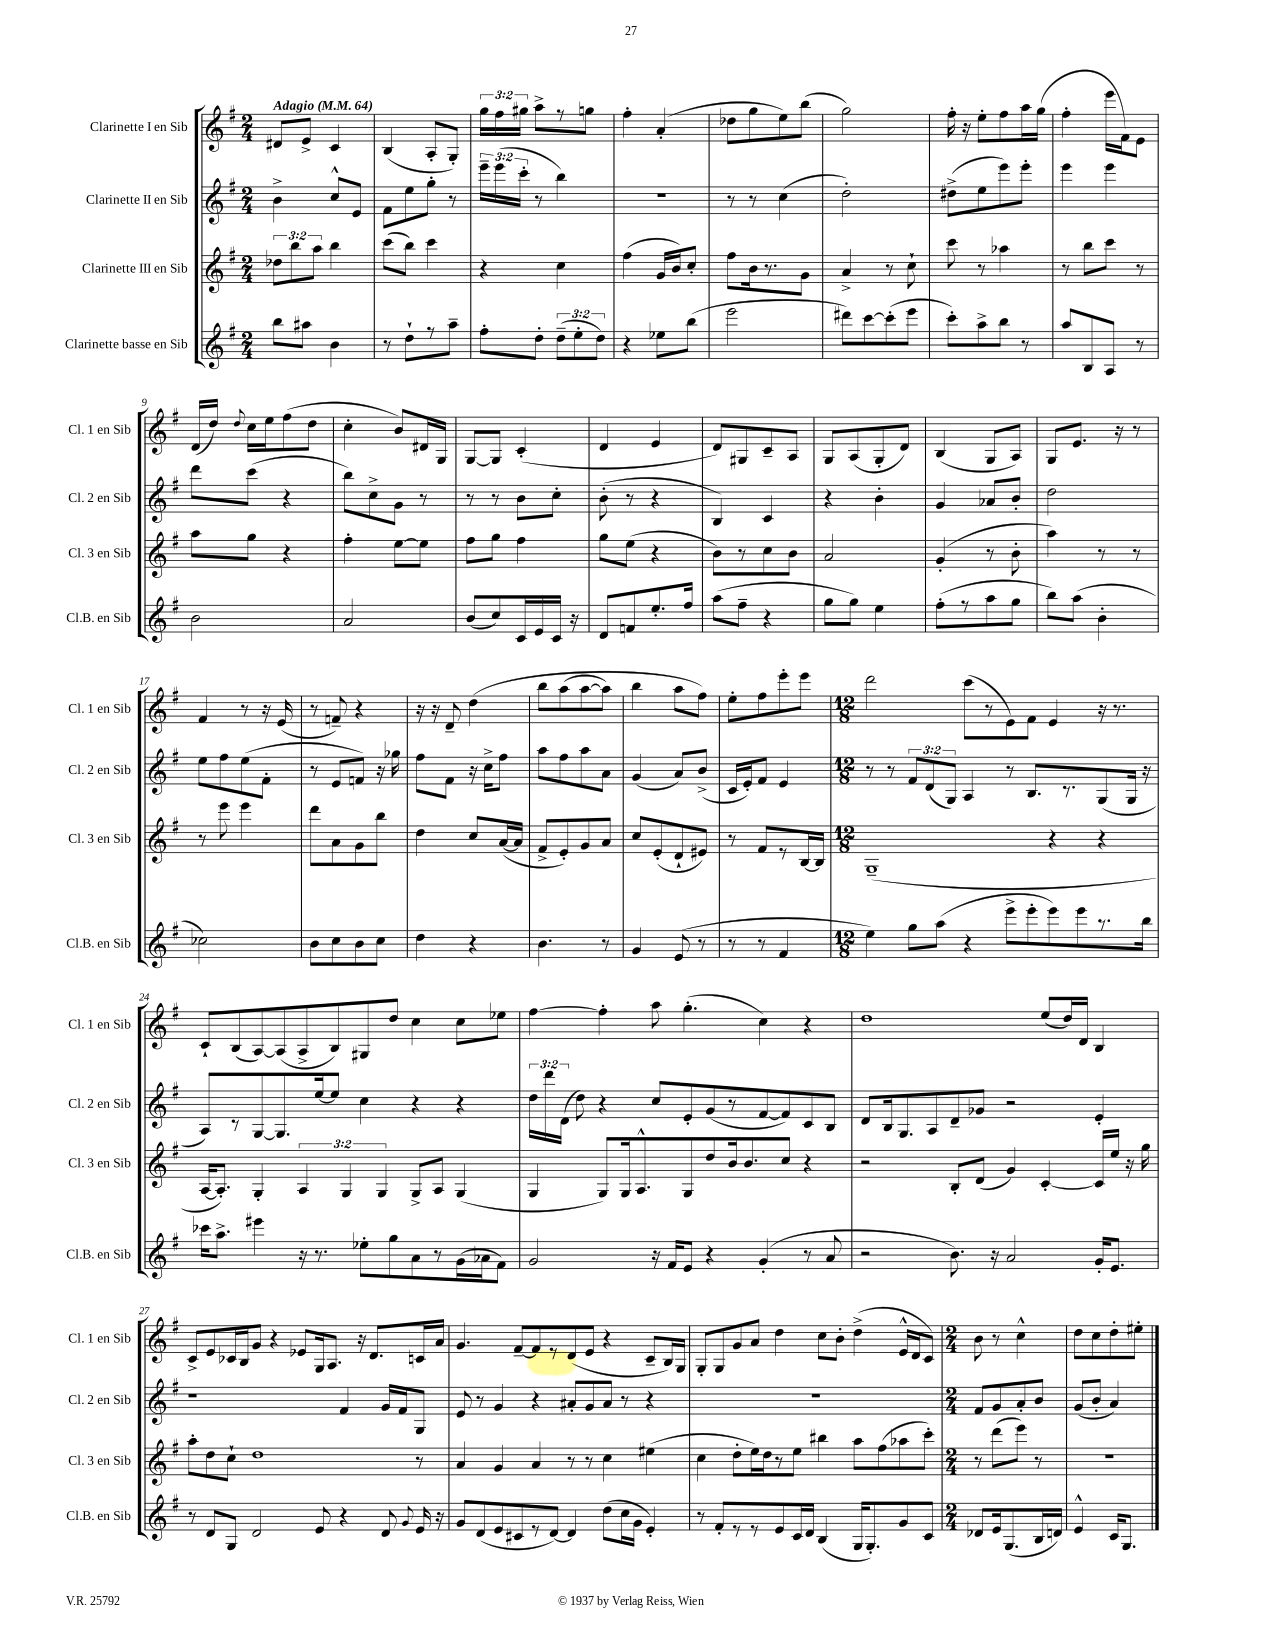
<<
\new StaffGroup <<
\new Staff = "s0" \with { instrumentName = "Clarinette I en Sib" shortInstrumentName = "Cl. 1 en Sib" } {
    \clef treble \key g \major \numericTimeSignature \time 2/4 \override Staff.TupletNumber.text = #tuplet-number::calc-fraction-text \tempo "Adagio" 4 = 64
    \autoBeamOff dis'8[ e'8]-> c'4 |
    b4( a8[-. g8]-.) |
    \tuplet 3/2 { g''16[ fis''16 gis''16] } a''8[-> r8 g''8] |
    fis''4-. a'4-.( |
    des''8[ g''8 e''8) b''8]( |
    g''2) |
    fis''16-. r16 e''8[-. fis''8 a''16 g''16]( |
    fis''4-. e'''16[ fis'16) e'8] |
    d'16[( d''16]) \appoggiatura { d''8 } c''16[ e''16 fis''8( d''8] |
    c''4-. b'8[) dis'16 g16] |
    g8[~ g8] c'4-.( |
    d'4 e'4 |
    d'8[) gis8 c'8-- a8] |
    g8[ a8( g8-. d'8]) |
    b4( g8[ a8]) |
    g8[ e'8.] r16 r8 |
    fis'4 r8 r16 e'16( |
    r8 f'8--) r4 |
    r16 r16 d'8-- d''4\( |
    b''8[ a''8( a''8~ a''8]) |
    b''4 a''8[ fis''8]\) |
    e''8[-. fis''8 e'''8-. e'''8] |
    \numericTimeSignature \time 12/8 d'''2 c'''8[( r8 e'8) fis'8] e'4 r16 r8. |
    c'8[-! b8( a8~) a8( a8-> b8) gis8 d''8] c''4 c''8[ ees''8] |
    fis''4~ fis''4-. a''8 g''4.-.( c''4) r4 |
    d''1 e''8[( d''16) d'16] b4 |
    c'8[-> e'8 ces'16 b16 g'8] r4 ees'8[ g16 a8.] r16 d'8.[ c'16 a'16] |
    g'4. fis'8[~-- fis'8 r8 d'8( e'8] r4 c'8[-- b16) g16] |
    g8[-. g8 g'8 a'8] d''4 c''8[ b'8]-. d''4->( e'16[-^ d'16 c'8]) |
    \numericTimeSignature \time 2/4 b'8 r8 c''4-^ |
    d''8[ c''8 d''8-. eis''8]-. \bar "|." |
}
\new Staff = "s1" \with { instrumentName = "Clarinette II en Sib" shortInstrumentName = "Cl. 2 en Sib" } {
    \clef treble \key g \major \numericTimeSignature \time 2/4 \override Staff.TupletNumber.text = #tuplet-number::calc-fraction-text
    \autoBeamOff b'4-> c''8[-^ e'8] |
    fis'8[ e''8 g''8]-. r8 |
    \tuplet 3/2 { e'''16[-- e'''16( c'''16]-. } r8 b''4) |
    r2 |
    r8 r8 c''4( |
    d''2-.) |
    dis''8[->( e''8 e'''8) e'''8]-. |
    e'''4 e'''4 |
    d'''8[ c'''8]( r4 |
    b''8[) c''8-> g'8] r8 |
    r8 r8 b'8[ c''8]-. |
    b'8-.( r8 r4 |
    b4) c'4 |
    r4 b'4-. |
    g'4 aes'8[ b'8]-. |
    d''2 |
    e''8[ fis''8 e''8( fis'8]-. |
    r8 e'8[ f'8]) r16 ges''16 |
    fis''8[ fis'8] r16 c''16[-> fis''8] |
    a''8[ fis''8 a''8 a'8] |
    g'4( a'8[) b'8]->( |
    c'16[ e'16-.) fis'8] e'4 |
    \numericTimeSignature \time 12/8 r8 r8 \tuplet 3/2 { fis'8[ d'8( g8]) } a4 r8 b8.[ r8. g8( g16] r16 |
    a8[) r8 g8~ g8. e''16~ e''8] c''4 r4 r4 |
    \tuplet 3/2 { d''16[ d'''16 d'16]( } d''8) r4 c''8[ e'8-. g'8( r8 fis'8~ fis'8) c'8 b8] |
    d'8[ b16 g8. a8 d'8-- ges'8] r2 e'4-. |
    r1 fis'4 g'16[ fis'16 g8] |
    e'8 r8 g'4 r4 ais'8[-. g'8 ais'8] r8 r4 |
    R1. |
    \numericTimeSignature \time 2/4 fis'8[ g'8 a'8-. b'8] |
    g'8[( b'8]-. a'4) \bar "|." |
}
\new Staff = "s2" \with { instrumentName = "Clarinette III en Sib" shortInstrumentName = "Cl. 3 en Sib" } {
    \clef treble \key g \major \numericTimeSignature \time 2/4 \override Staff.TupletNumber.text = #tuplet-number::calc-fraction-text
    \autoBeamOff \tuplet 3/2 { des''8[ b''8 a''8] } b''4 |
    c'''8[( b''8]) c'''4 |
    r4 c''4 |
    fis''4( g'16[ b'16) c''8]-. |
    fis''8[ b'16 r8. g'8] |
    a'4-> r8 c''8-! |
    c'''8 r8 aes''4 |
    r8 b''8[ c'''8] r8 |
    a''8[ g''8] r4 |
    fis''4-. e''8[~ e''8] |
    fis''8[ g''8] fis''4 |
    g''8[ e''8]( r4 |
    b'8[) r8 c''8 b'8] |
    a'2 |
    g'4-.( r8 b'8-. |
    a''4) r8 r8 |
    r8 e'''8 e'''4 |
    d'''8[ a'8 g'8 b''8] |
    d''4 c''8[ a'16~( a'16] |
    fis'8[-> e'8-.) g'8 a'8] |
    c''8[ e'8-.( d'8-! eis'8]) |
    r8 fis'8[ r8 b16~ b16] |
    \numericTimeSignature \time 12/8 g1--( r4 r4 |
    a16[~ a8.]-.) g4-. \tuplet 3/2 { a4 g4 g4 } g8[-> a8] g4( |
    g4 g8[) g16 a8.-^ g8 d''8 b'16 b'8. c''8] r4 |
    r2 b8[-. d'8]( g'4) c'4~-. c'16[ e''16] r16 g''16 |
    a''8[-. d''8 c''8]-! d''1 r8 |
    a'4 g'4 a'4 r8 r8 c''4 eis''4( |
    c''4 d''8[-. e''16) d''16 r8 e''8] bis''4 a''8[ fis''8( aes''8 c'''8]-.) |
    \numericTimeSignature \time 2/4 r8 d'''8[( e'''8]) r8 |
    R2 \bar "|." |
}
\new Staff = "s3" \with { instrumentName = "Clarinette basse en Sib" shortInstrumentName = "Cl.B. en Sib" } {
    \clef treble \key g \major \numericTimeSignature \time 2/4 \override Staff.TupletNumber.text = #tuplet-number::calc-fraction-text
    \autoBeamOff b''8[ ais''8] b'4 |
    r8 d''8[-! r8 a''8]-- |
    fis''8[-. d''8]-. \tuplet 3/2 { d''8[--( e''8-. d''8]) } |
    r4 ees''8[ b''8]( |
    e'''2 |
    dis'''8[) c'''8~ c'''8-.( e'''8] |
    c'''8[-.) a''8-> b''8] r8 |
    a''8[ b8 a8] r8 |
    b'2 |
    a'2 |
    b'8[( c''8) c'16 e'16 c'16] r16 |
    d'8[ f'8 e''8.-. fis''16] |
    a''8[( fis''8]-- r4 |
    g''8[ g''8]) e''4 |
    fis''8[-.( r8 a''8 g''8] |
    b''8[) a''8]( b'4-. |
    ces''2) |
    b'8[ c''8 b'8 c''8] |
    d''4 r4 |
    b'4. r8 |
    g'4 e'8( r8 |
    r8 r8 fis'4 |
    \numericTimeSignature \time 12/8 e''4) g''8[ a''8]( r4 e'''8[-> e'''8-. e'''8) e'''8 r8. b''16] |
    ces'''16[ a''8.]-> eis'''4 r16 r8. ees''8[-. g''8 a'8 r8 g'16( aes'16 fis'8]) |
    g'2 r16 fis'16[ e'8] r4 g'4-.( r8 a'8 |
    r2 b'8.) r16 a'2 g'16[-. e'8.] |
    r8 d'8[ g8] d'2 e'8 r4 d'8 \appoggiatura { g'8 } e'16 r16 |
    g'8[ d'8( e'8 cis'8 r8 d'8]~) d'4 d''8[( c''16 g'16] e'4-.) |
    r8 fis'8[-. r8 r8 e'8 c'16 d'16] b4( g16[ g8.-.) g'8 c'8] |
    \numericTimeSignature \time 2/4 des'8[ e'16 g8.( b16 d'16]) |
    e'4-^ c'16[ g8.] \bar "|." |
}
>>
>>
